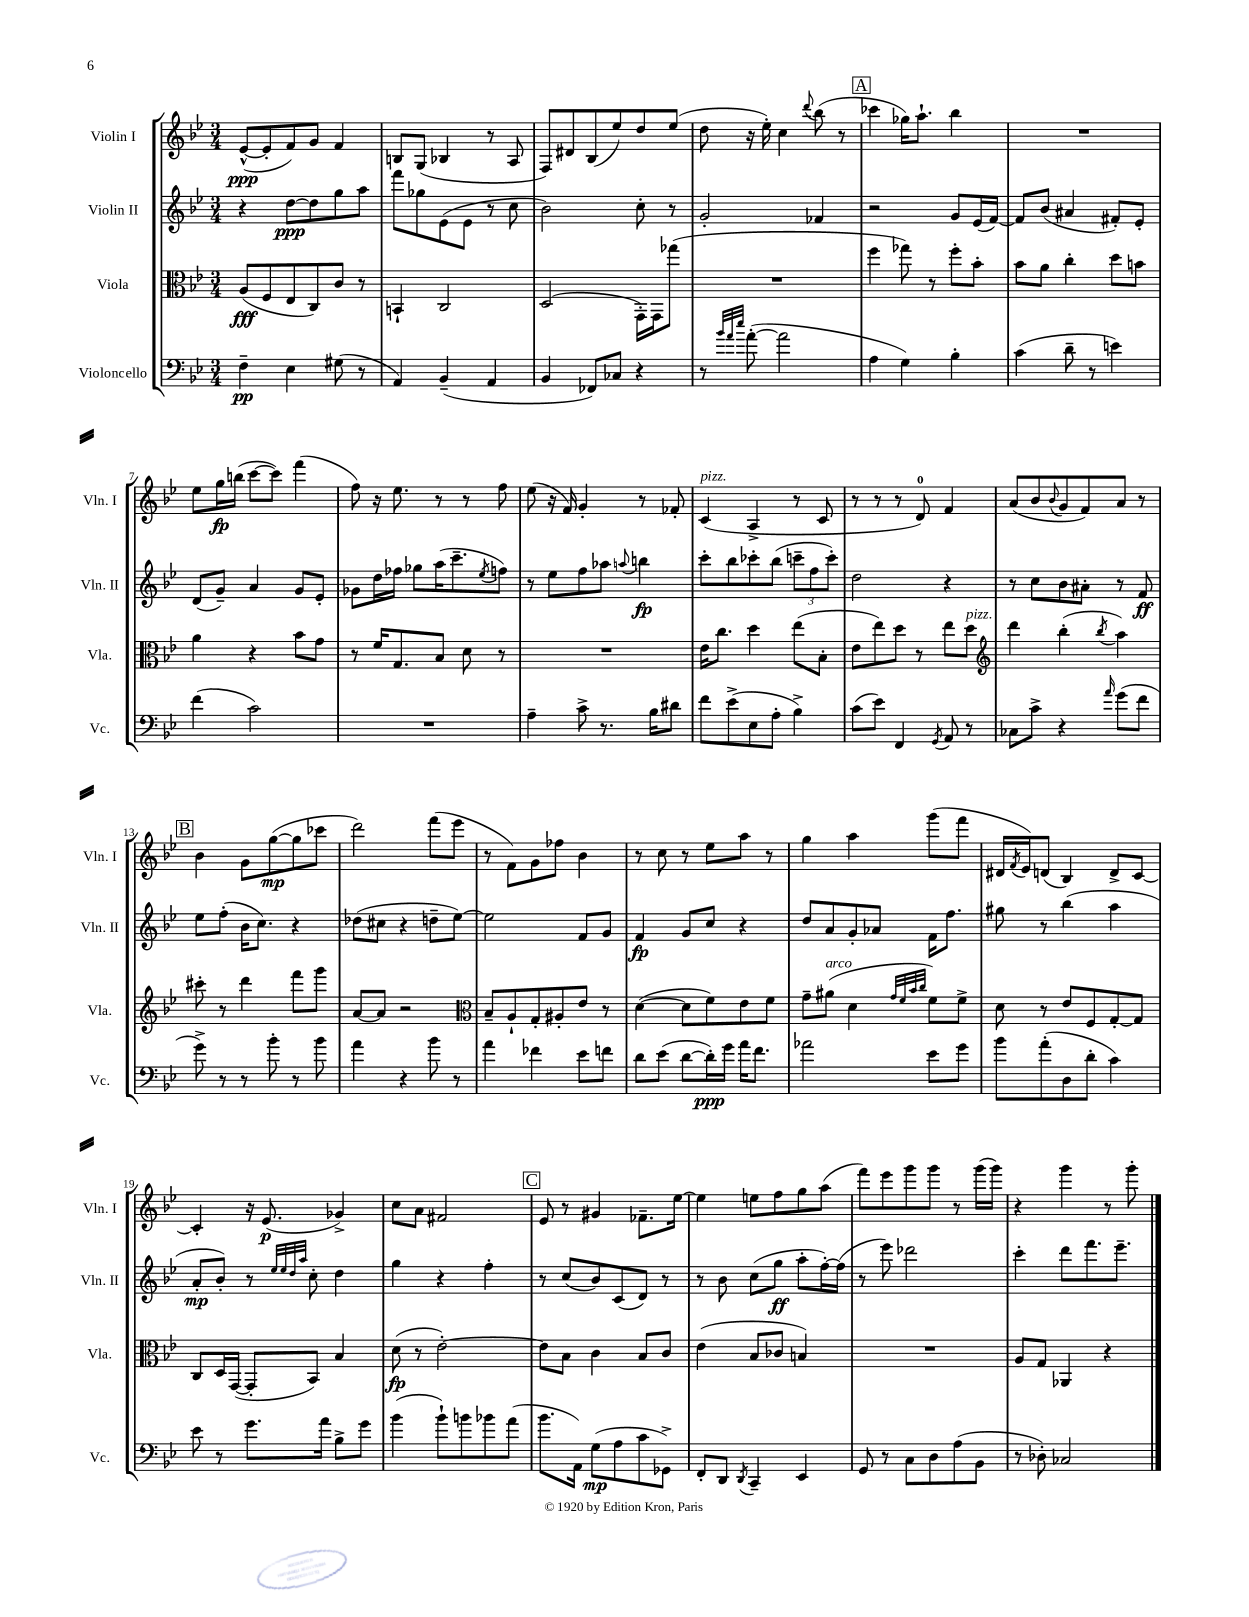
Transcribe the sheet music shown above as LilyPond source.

<<
\new StaffGroup <<
\new Staff = "s0" \with { instrumentName = "Violin I" shortInstrumentName = "Vln. I" } {
    \clef treble \key bes \major \numericTimeSignature \time 3/4
    ees'8~-^\ppp( ees'8-. f'8) g'8 f'4 |
    b8 g8( bes4 r8 a8 |
    f8) dis'8 bes8( ees''8) d''8 ees''8( |
    d''8 r16 ees''16-.) c''4 \appoggiatura { d'''8 } bes''8( r8 |
    \mark \markup { \box "A" } ces'''4 ges''16) a''8.-! bes''4 |
    R2. |
    ees''8 g''16\fp b''16( c'''8~ c'''8) f'''4( |
    f''8) r16 ees''8. r8 r8 f''8 |
    ees''8( r16 f'16) g'4-. r8 fes'8-. |
    c'4^\markup { \italic "pizz." }( a4-> r8 c'8 |
    r8 r8 r8 d'8-0) f'4 |
    a'8( bes'8 \appoggiatura { bes'8 } g'8 f'8) a'8 r8 |
    \mark \markup { \box "B" } bes'4 g'8 g''8~\mp( g''8 ces'''8 |
    d'''2) f'''8( ees'''8 |
    r8 f'8) g'8 fes''8 bes'4 |
    r8 c''8 r8 ees''8 a''8 r8 |
    g''4 a''4 g'''8( f'''8 |
    dis'16 \acciaccatura { f'8 } ees'16) d'8( bes4) d'8-> c'8~ |
    c'4-. r16 ees'8.\p( ges'4->) |
    c''8 a'8 fis'2 |
    \mark \markup { \box "C" } ees'8 r8 gis'4 fes'8.-- ees''16~ |
    ees''4 e''8 f''8 g''8 a''8( |
    f'''8) ees'''8 g'''8 g'''8 r8 g'''16( g'''16) |
    r4 g'''4 r8 g'''8-. \bar "|." |
}
\new Staff = "s1" \with { instrumentName = "Violin II" shortInstrumentName = "Vln. II" } {
    \clef treble \key bes \major \numericTimeSignature \time 3/4
    r4 d''8~\ppp d''8 g''8 a''8 |
    f'''8 ges''8 ees'8( ees'8 r8 c''8 |
    bes'2) c''8-. r8 |
    g'2-. fes'4 |
    \mark \markup { \box "A" } r2 g'8 ees'16( f'16~) |
    f'8 bes'8( ais'4 fis'8-.) ees'8-. |
    d'8( g'8--) a'4 g'8 ees'8-. |
    ges'8 d''16 fes''16 ges''8 a''16( c'''8.-- \acciaccatura { ees''8 } f''8) |
    r8 ees''8 f''8 aes''8 \appoggiatura { a''8 } b''4\fp |
    c'''8-. bes''8 ces'''8-. bes''8( \tuplet 3/2 { c'''8-- f''8 c'''8-.) } |
    d''2 r4 |
    r8 c''8 bes'8 ais'8-. r8 f'8\ff |
    \mark \markup { \box "B" } ees''8 f''8-.( bes'16 c''8.) r4 |
    des''8( cis''8 r4 d''8-- ees''8~) |
    ees''2 f'8 g'8 |
    f'4\fp g'8 c''8 r4 |
    d''8 a'8 g'8-. aes'8 f'16 f''8. |
    gis''8 r8 bes''4( a''4 |
    a'8-.\mp bes'8-.) r8 \grace { ees''32 ees''32 d''32 a''32 } c''8-. d''4 |
    g''4 r4 f''4-. |
    \mark \markup { \box "C" } r8 c''8( bes'8) c'8( d'8) r8 |
    r8 bes'8 c''8( g''8\ff a''8-. f''16~-.) f''16( |
    r8 ees'''8) des'''2 |
    c'''4-. d'''8 f'''8. ees'''8.-- \bar "|." |
}
\new Staff = "s2" \with { instrumentName = "Viola" shortInstrumentName = "Vla." } {
    \clef alto \key bes \major \numericTimeSignature \time 3/4
    a8\fff( f8 ees8 c8) c'8 r8 |
    b,4-! c2 |
    d2( g,16-.) g,16 ges''8( |
    R2. |
    \mark \markup { \box "A" } f''4 ges''8) r8 f''8-. bes'8-. |
    bes'8 a'8 c''4-. d''8 b'8 |
    a'4 r4 bes'8 g'8 |
    r8 f'16 g8. bes8 d'8 r8 |
    R2. |
    ees'16 c''8. d''4 ees''8( bes8-. |
    ees'8 ees''8) d''8 r8 ees''8 d''8^\markup { \italic "pizz." } |
    \clef treble d'''4 bes''4-.( \acciaccatura { bes''8 } a''4) |
    \mark \markup { \box "B" } cis'''8-. r8 d'''4 f'''8 g'''8 |
    a'8~ a'8 r2 |
    \clef alto bes8-- a8-! g8-. ais8-. ees'8 r8 |
    d'4~( d'8 f'8) ees'8 f'8 |
    g'8-- ais'8^\markup { \italic "arco" }( d'4 \grace { g'32 f'32 bes'32 c''32 } f'8) f'8-> |
    d'8 r8 ees'8 f8 g8~-. g8 |
    c8 d16 g,16~( g,8-. bes,8) bes4 |
    d'8\fp( r8 ees'2~-.) |
    \mark \markup { \box "C" } ees'8 bes8 c'4 bes8 c'8 |
    ees'4( bes8 ces'8 b4) |
    R2. |
    a8 g8 aes,4 r4 \bar "|." |
}
\new Staff = "s3" \with { instrumentName = "Violoncello" shortInstrumentName = "Vc." } {
    \clef bass \key bes \major \numericTimeSignature \time 3/4
    f4--\pp ees4 gis8( r8 |
    a,4) bes,4--( a,4 |
    bes,4 fes,8) ces8 r4 |
    r8 \grace { bes'32 a'32 ees''32 } a'8~-.( a'2 |
    \mark \markup { \box "A" } a4 g4) bes4-. |
    c'4( d'8-- r8 e'4) |
    f'4( c'2) |
    R2. |
    a4-- c'8-> r8. bes16 dis'8 |
    f'8 ees'8->( ees8 a8-. bes4->) |
    c'8( ees'8) f,4 \acciaccatura { g,8 } a,8 r8 |
    ces8 c'8-> r4 \grace { a'16 } g'8( f'8 |
    \mark \markup { \box "B" } g'8->) r8 r8 bes'8-. r8 bes'8 |
    a'4 r4 bes'8 r8 |
    a'4 fes'4 ees'8 f'8 |
    d'8 ees'8( d'8~ d'16-.\ppp) g'16 a'16 f'8. |
    aes'2 ees'8 g'8 |
    bes'8 a'8-.( d8 d'8-. c'4) |
    ees'8 r8 g'8. a'16 bes8-> g'8 |
    bes'4( bes'8-!) b'8 bes'8 a'8( |
    \mark \markup { \box "C" } bes'8. a,16) g8\mp( a8 c'8 ges,8->) |
    f,8-. d,8 \acciaccatura { d,8 } c,4-- ees,4 |
    g,8 r8 c8 d8 a8( bes,8 |
    r8 des8-.) ces2 \bar "|." |
}
>>
>>
